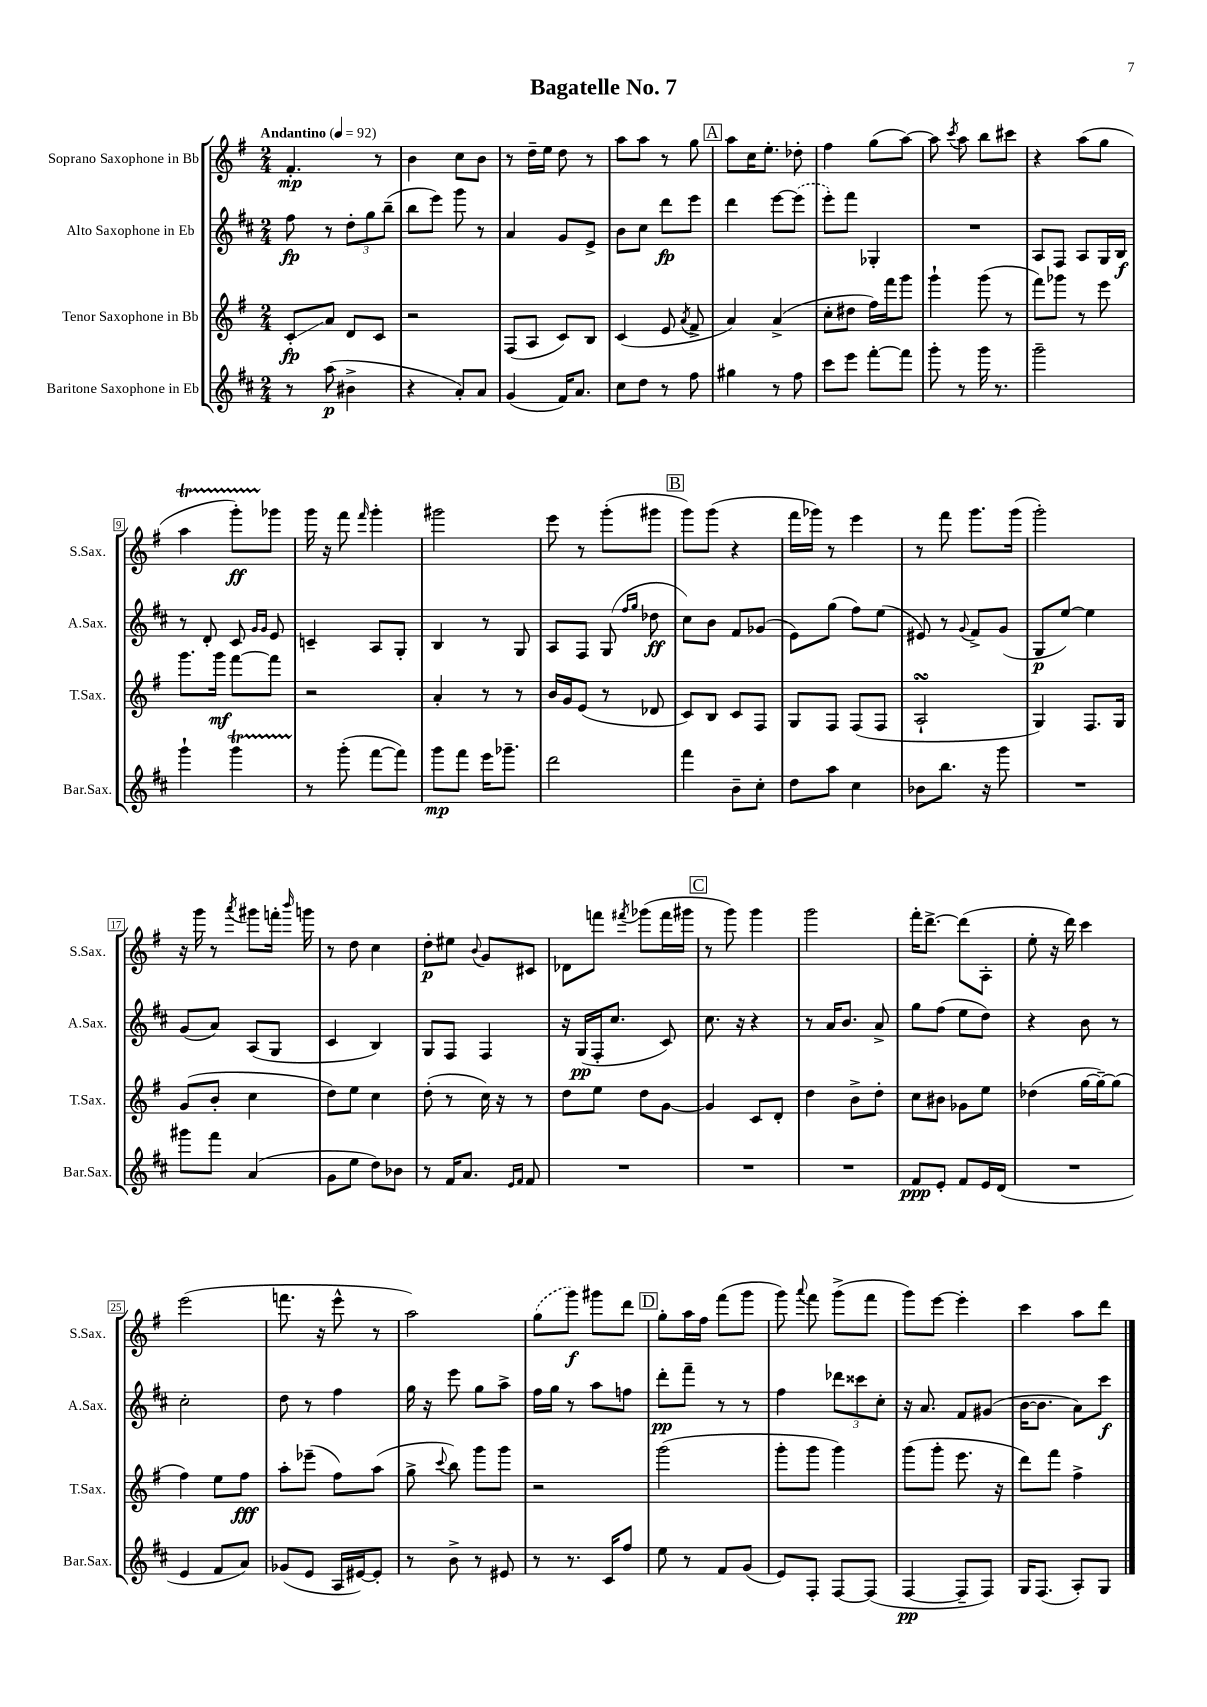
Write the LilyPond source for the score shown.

\header { title = "Bagatelle No. 7" }
<<
\new StaffGroup <<
\new Staff = "s0" \with { instrumentName = "Soprano Saxophone in Bb" shortInstrumentName = "S.Sax." } {
    \clef treble \key g \major \numericTimeSignature \time 2/4 \tempo "Andantino" 4 = 92
    \autoBeamOff fis'4.-.\mp r8 |
    b'4 c''8[ b'8] |
    r8 d''16[-- e''16] d''8 r8 |
    a''8[ a''8] r8 g''8 |
    \mark \markup { \box "A" } a''8[ c''16 e''8.]-. des''8-. |
    fis''4 g''8[( a''8]~) |
    a''8 \acciaccatura { c'''8 } a''8 b''8[ cis'''8] |
    r4 a''8[( g''8] |
    a''4\startTrillSpan g'''8[-.\ff) ges'''8]\stopTrillSpan |
    g'''16 r16 fis'''8 \grace { fis'''16 } g'''4-. |
    gis'''2 |
    e'''8 r8 g'''8[-.( gis'''8] |
    \mark \markup { \box "B" } g'''8[) g'''8]( r4 |
    fis'''16[ ges'''16]) r8 e'''4 |
    r8 fis'''8 g'''8.[ g'''16]( |
    g'''2-.) |
    r16 g'''16 r8 \acciaccatura { a'''8 } gis'''8[ f'''16]-. \grace { b'''16 } g'''16 |
    r8 d''8 c''4 |
    d''8[-.\p eis''8] \appoggiatura { b'8 } g'8[ cis'8] |
    des'8[ f'''8] \acciaccatura { fis'''8 } ges'''8[( fis'''16 gis'''16] |
    \mark \markup { \box "C" } r8 g'''8) g'''4 |
    g'''2 |
    fis'''16[-. d'''8.]~-> d'''8[( a8]-. |
    e''8-. r16 d'''16) c'''4 |
    e'''2( |
    f'''8. r16 e'''8-^ r8 |
    a''2) |
    \once \slurDashed g''8[( g'''8]\f) gis'''8[ d'''8] |
    \mark \markup { \box "D" } g''8[-. a''16 fis''16] fis'''8[( g'''8] |
    g'''8) \appoggiatura { a'''8 } fis'''8 g'''8[->( fis'''8] |
    g'''8[) e'''8]~ e'''4-. |
    c'''4 a''8[ d'''8] \bar "|." |
}
\new Staff = "s1" \with { instrumentName = "Alto Saxophone in Eb" shortInstrumentName = "A.Sax." } {
    \clef treble \key d \major \numericTimeSignature \time 2/4
    \autoBeamOff fis''8\fp r8 \tuplet 3/2 { d''8[-. g''8 b''8]--( } |
    b''8[ e'''8]) g'''8 r8 |
    a'4 g'8[ e'8]-> |
    b'8[ cis''8] d'''8[\fp e'''8] |
    \mark \markup { \box "A" } d'''4 e'''8[~ \once \slurDashed e'''8]( |
    e'''8[-.) fis'''8] ges4-. |
    R2 |
    a8[ fis8] a8[ g16 b16]\f |
    r8 d'8-. cis'8 \grace { g'16[ g'16] } e'8 |
    c'4-- a8[ g8]-. |
    b4 r8 g8 |
    a8[ fis8] g8( \grace { fis''16[ g''16] } des''8\ff |
    \mark \markup { \box "B" } cis''8[) b'8] fis'8[ ges'8]( |
    e'8[) g''8]( fis''8[) e''8]( |
    eis'8) r8 \appoggiatura { g'8 } fis'8[-> g'8]( |
    g8[\p e''8]~) e''4 |
    g'8[( a'8]) a8[( g8] |
    cis'4 b4) |
    g8[ fis8] fis4 |
    r16 g16[\pp( fis16-. cis''8.] cis'8) |
    \mark \markup { \box "C" } cis''8. r16 r4 |
    r8 a'16[ b'8.] a'8-> |
    g''8[ fis''8]( e''8[ d''8]) |
    r4 b'8 r8 |
    cis''2-. |
    d''8 r8 fis''4 |
    g''16 r16 e'''8 g''8[ a''8]-> |
    fis''16[ g''16] r8 a''8[ f''8] |
    \mark \markup { \box "D" } d'''8[-.\pp fis'''8]-- r8 r8 |
    fis''4 \tuplet 3/2 { des'''8[ cisis'''8 cis''8]-. } |
    r16 a'8. fis'8[ gis'8]( |
    b'16[~ b'8.] a'8[) cis'''8]\f \bar "|." |
}
\new Staff = "s2" \with { instrumentName = "Tenor Saxophone in Bb" shortInstrumentName = "T.Sax." } {
    \clef treble \key g \major \numericTimeSignature \time 2/4
    \autoBeamOff c'8[-.\glissando\fp a'8] d'8[ c'8] |
    r2 |
    fis8[( a8] c'8[) b8] |
    c'4( e'8 \acciaccatura { a'8 } fis'8-> |
    \mark \markup { \box "A" } a'4) a'4->( |
    c''8[-. dis''8] fis''16[) fis'''16 g'''8] |
    g'''4-! g'''8( r8 |
    fis'''8[) ges'''8] r8 e'''8 |
    g'''8.[ g'''16]\mf fis'''8[~ fis'''8] |
    r2 |
    a'4-. r8 r8 |
    b'16[ g'16 e'8]( r8 des'8 |
    \mark \markup { \box "B" } c'8[) b8] c'8[ fis8] |
    g8[ fis8] fis8[( fis8] |
    a2-!\turn |
    g4) fis8.[ g16] |
    g'8[( b'8]-. c''4 |
    d''8[) e''8] c''4 |
    d''8-.( r8 c''16) r16 r8 |
    d''8[ e''8] d''8[ g'8]~ |
    \mark \markup { \box "C" } g'4 c'8[ d'8]-. |
    d''4 b'8[-> d''8]-. |
    c''8[ bis'8] ges'8[ e''8] |
    des''4( g''16[~ g''16~--) g''8]( |
    fis''4) e''8[ fis''8]\fff |
    a''8[-. ees'''8]--( fis''8[) a''8]( |
    g''8-> \appoggiatura { c'''8 } b''8) g'''8[ g'''8] |
    r2 |
    \mark \markup { \box "D" } g'''2( |
    g'''8[-. g'''8] g'''4) |
    g'''8[( g'''8]-. e'''8. r16 |
    d'''8[) fis'''8] fis''4-> \bar "|." |
}
\new Staff = "s3" \with { instrumentName = "Baritone Saxophone in Eb" shortInstrumentName = "Bar.Sax." } {
    \clef treble \key d \major \numericTimeSignature \time 2/4
    \autoBeamOff r8 a''8\p( bis'4-> |
    r4 a'8[-.) a'8] |
    g'4( fis'16[) a'8.] |
    cis''8[ d''8] r8 fis''8 |
    \mark \markup { \box "A" } gis''4 r8 fis''8 |
    cis'''8[ e'''8] fis'''8[~-. fis'''8] |
    g'''8-. r8 g'''16 r8. |
    g'''2-- |
    g'''4-! g'''4\startTrillSpan |
    r8\stopTrillSpan g'''8-.( fis'''8[~ fis'''8]) |
    g'''8[\mp fis'''8] e'''16[ ges'''8.]-- |
    d'''2 |
    \mark \markup { \box "B" } fis'''4 b'8[-- cis''8]-. |
    d''8[ a''8] cis''4 |
    bes'8[ b''8.] r16 g'''8 |
    R2 |
    gis'''8[ fis'''8] a'4( |
    g'8[ e''8] d''8[) bes'8] |
    r8 fis'16[ a'8.] \grace { e'16[ fis'16] } fis'8 |
    R2 |
    \mark \markup { \box "C" } R2 |
    R2 |
    fis'8[\ppp e'8]-. fis'8[ e'16 d'16]( |
    R2 |
    e'4 fis'8[ a'8]) |
    ges'8[( e'8] a16[ eis'16~) eis'8]-. |
    r8 b'8-> r8 eis'8 |
    r8 r8. cis'16[ fis''8] |
    \mark \markup { \box "D" } e''8 r8 fis'8[ g'8]( |
    e'8[) fis8]-. fis8[~ fis8]( |
    fis4~\pp fis8[-- fis8]) |
    g16[ fis8.]( a8[-.) g8] \bar "|." |
}
>>
>>
\layout { \context { \Score \override BarNumber.stencil = #(make-stencil-boxer 0.1 0.3 ly:text-interface::print) } }
